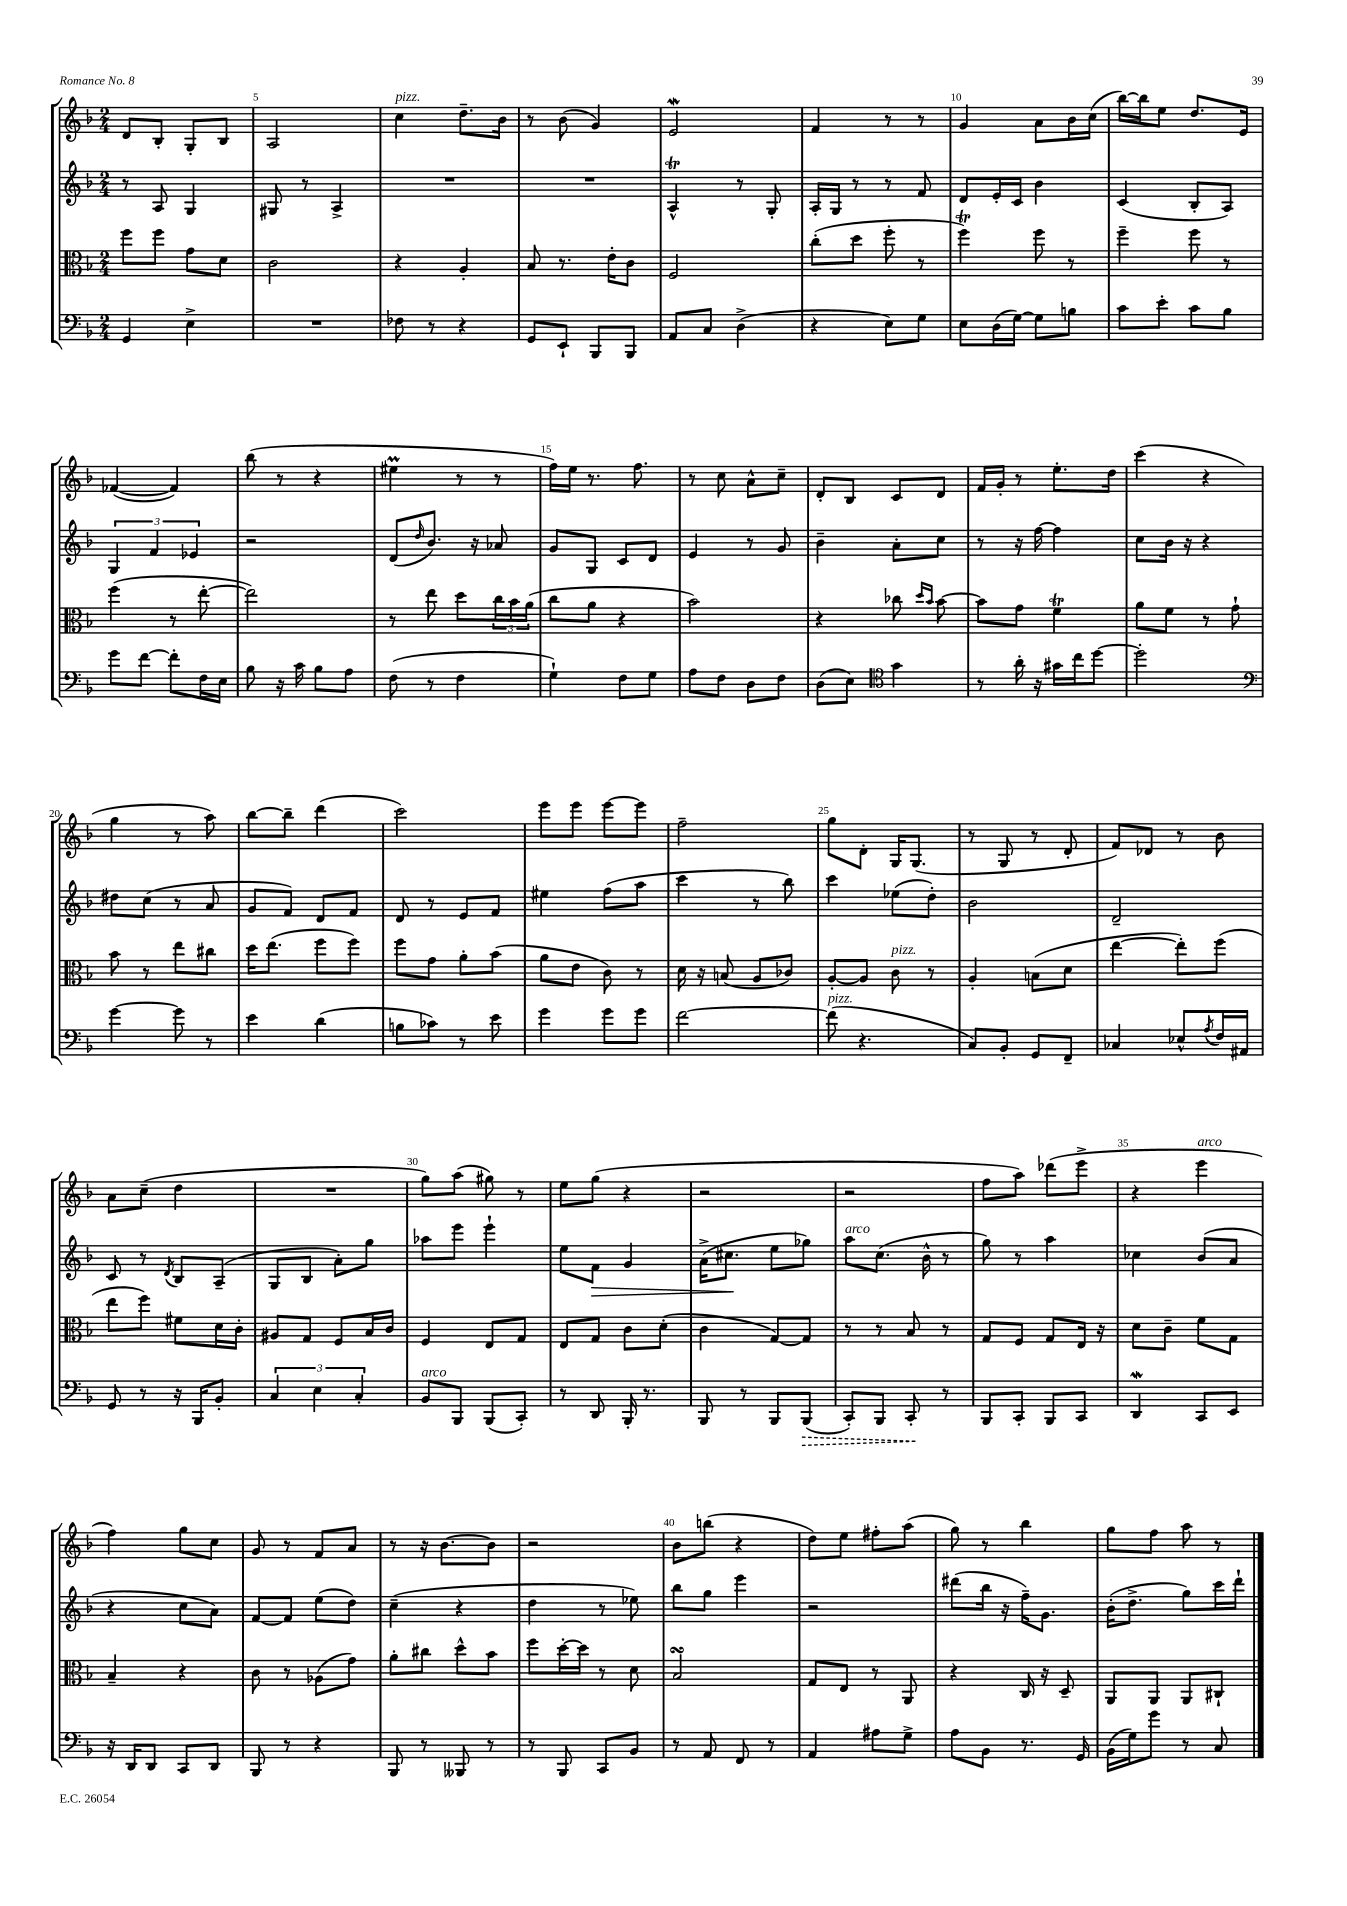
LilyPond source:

<<
\new StaffGroup <<
\new Staff = "s0" {
    \clef treble \key f \major \numericTimeSignature \time 2/4
    d'8 bes8-. g8-. bes8 |
    a2 |
    c''4^\markup { \italic "pizz." } d''8.-- bes'16 |
    r8 bes'8( g'4) |
    e'2\mordent |
    f'4 r8 r8 |
    g'4 a'8 bes'16 c''16( |
    bes''16~) bes''16 e''8 d''8. e'16 |
    fes'4~( fes'4) |
    bes''8( r8 r4 |
    eis''4\prall r8 r8 |
    f''16) e''16 r8. f''8. |
    r8 c''8 a'8-^ c''8-- |
    d'8-. bes8 c'8 d'8 |
    f'16 g'16-. r8 e''8.-. d''16 |
    c'''4( r4 |
    g''4 r8 a''8) |
    bes''8~ bes''8-- d'''4( |
    c'''2) |
    e'''8 e'''8 e'''8~ e'''8 |
    f''2-- |
    g''8 d'8-. g16 g8.( |
    r8 g8 r8 d'8-. |
    f'8) des'8 r8 bes'8 |
    a'8 c''8--( d''4 |
    R2 |
    g''8) a''8( gis''8) r8 |
    e''8 g''8( r4 |
    r2 |
    r2 |
    f''8 a''8) des'''8( e'''8-> |
    r4 e'''4^\markup { \italic "arco" } |
    f''4) g''8 c''8 |
    g'8 r8 f'8 a'8 |
    r8 r16 bes'8.~ bes'8 |
    r2 |
    bes'8 b''8( r4 |
    d''8) e''8 fis''8-. a''8( |
    g''8) r8 bes''4 |
    g''8 f''8 a''8 r8 \bar "|." |
}
\new Staff = "s1" {
    \clef treble \key f \major \numericTimeSignature \time 2/4
    r8 a8 g4 |
    gis8 r8 a4-> |
    R2 |
    R2 |
    a4-^\trill r8 g8-. |
    a16-. g16 r8 r8 f'8 |
    d'8 e'16-. c'16 bes'4 |
    c'4( bes8-. a8) |
    \tuplet 3/2 { g4 f'4 ees'4 } |
    r2 |
    d'8( \grace { d''16 } bes'8.) r16 aes'8 |
    g'8 g8 c'8 d'8 |
    e'4 r8 g'8 |
    bes'4-- a'8-. c''8 |
    r8 r16 f''16~ f''4 |
    c''8 bes'16 r16 r4 |
    dis''8 c''8( r8 a'8 |
    g'8 f'8) d'8 f'8 |
    d'8 r8 e'8 f'8 |
    eis''4 f''8( a''8 |
    c'''4 r8 bes''8) |
    c'''4 ees''8( d''8-.) |
    bes'2 |
    d'2-- |
    c'8 r8 \acciaccatura { d'8 } bes8 a8--( |
    g8 bes8 a'8-.) g''8 |
    aes''8 e'''8 e'''4-! |
    e''8 f'8\> g'4 |
    a'16->( cis''8.\! e''8 ges''8) |
    a''8^\markup { \italic "arco" } c''8.( bes'16-^ r8 |
    g''8) r8 a''4 |
    ces''4 bes'8( a'8 |
    r4 c''8 a'8) |
    f'8~ f'8 e''8( d''8) |
    c''4--( r4 |
    d''4 r8 ees''8) |
    bes''8 g''8 e'''4 |
    r2 |
    dis'''8( bes''16 r16 f''16--) g'8. |
    bes'16-.( d''8.-> g''8) c'''16 d'''16-! \bar "|." |
}
\new Staff = "s2" {
    \clef alto \key f \major \numericTimeSignature \time 2/4
    f''8 f''8 g'8 d'8 |
    c'2 |
    r4 a4-. |
    bes8 r8. e'16-. c'8 |
    f2 |
    c''8-.( d''8 f''8-. r8 |
    f''4\trill) f''8 r8 |
    f''4-- f''8 r8 |
    f''4( r8 e''8~-. |
    e''2) |
    r8 e''8 d''8 \tuplet 3/2 { c''16 bes'16 a'16( } |
    c''8 a'8 r4 |
    bes'2) |
    r4 ces''8 \grace { d''16 bes'16 } bes'8~ |
    bes'8 g'8 f'4\trill |
    a'8 f'8 r8 g'8-! |
    bes'8 r8 e''8 cis''8 |
    d''16 e''8.( f''8 f''8) |
    f''8 g'8 a'8-. bes'8( |
    a'8 e'8 c'8) r8 |
    d'16 r16 b8( a8 ces'8) |
    a8~-. a8 c'8^\markup { \italic "pizz." } r8 |
    a4-. b8( d'8 |
    e''4~ e''8-.) f''8( |
    e''8 f''8) fis'8 d'16 c'16-. |
    ais8 g8 f8 bes16 c'16 |
    f4 e8 g8 |
    e8 g8 c'8 d'8-.( |
    c'4 g8~) g8 |
    r8 r8 bes8 r8 |
    g8 f8 g8 e16 r16 |
    d'8 c'8-- f'8 g8 |
    bes4-- r4 |
    c'8 r8 aes8( g'8) |
    a'8-. cis''8 d''8-^ bes'8 |
    f''8 d''16~-. d''16 r8 d'8 |
    bes2\turn |
    g8 e8 r8 a,8 |
    r4 c16 r16 d8-- |
    a,8 a,8 a,8 cis8-! \bar "|." |
}
\new Staff = "s3" {
    \clef bass \key f \major \numericTimeSignature \time 2/4
    g,4 e4-> |
    R2 |
    fes8 r8 r4 |
    g,8 e,8-! bes,,8 bes,,8 |
    a,8 c8 d4->( |
    r4 e8) g8 |
    e8 d16( g16~) g8 b8 |
    c'8 e'8-. c'8 bes8 |
    g'8 f'8~ f'8-. f16 e16 |
    bes8 r16 c'16 bes8 a8 |
    f8( r8 f4 |
    g4-!) f8 g8 |
    a8 f8 d8 f8 |
    d8( e8) \clef tenor g'4 |
    r8 a'16-. r16 gis'16 c''16 d''8~ |
    d''2-. |
    \clef bass g'4~ g'8 r8 |
    e'4 d'4( |
    b8 ces'8) r8 e'8 |
    g'4 g'8 g'8 |
    f'2~ |
    f'8^\markup { \italic "pizz." }( r4. |
    c8) bes,8-. g,8 f,8-- |
    ces4 ees8-^ \acciaccatura { a8 } f16 ais,16 |
    g,8 r8 r16 bes,,16 bes,8-. |
    \tuplet 3/2 { c4 e4 c4-. } |
    bes,8^\markup { \italic "arco" } bes,,8 bes,,8( c,8-.) |
    r8 d,8 bes,,16-. r8. |
    bes,,8 r8 bes,,8 \once \override Hairpin.style = #'dashed-line bes,,8\>( |
    c,8-.) bes,,8 c,8-.\! r8 |
    bes,,8 c,8-. bes,,8 c,8 |
    d,4\mordent c,8 e,8 |
    r16 d,16 d,8 c,8 d,8 |
    bes,,8 r8 r4 |
    bes,,8 r8 beses,,8 r8 |
    r8 bes,,8 c,8 bes,8 |
    r8 a,8 f,8 r8 |
    a,4 ais8 g8-> |
    a8 bes,8 r8. g,16 |
    bes,16( g16) g'8 r8 c8 \bar "|." |
}
>>
>>
\layout { \context { \Score currentBarNumber = #4 \override BarNumber.break-visibility = ##(#f #t #t) barNumberVisibility = #(every-nth-bar-number-visible 5) } }
